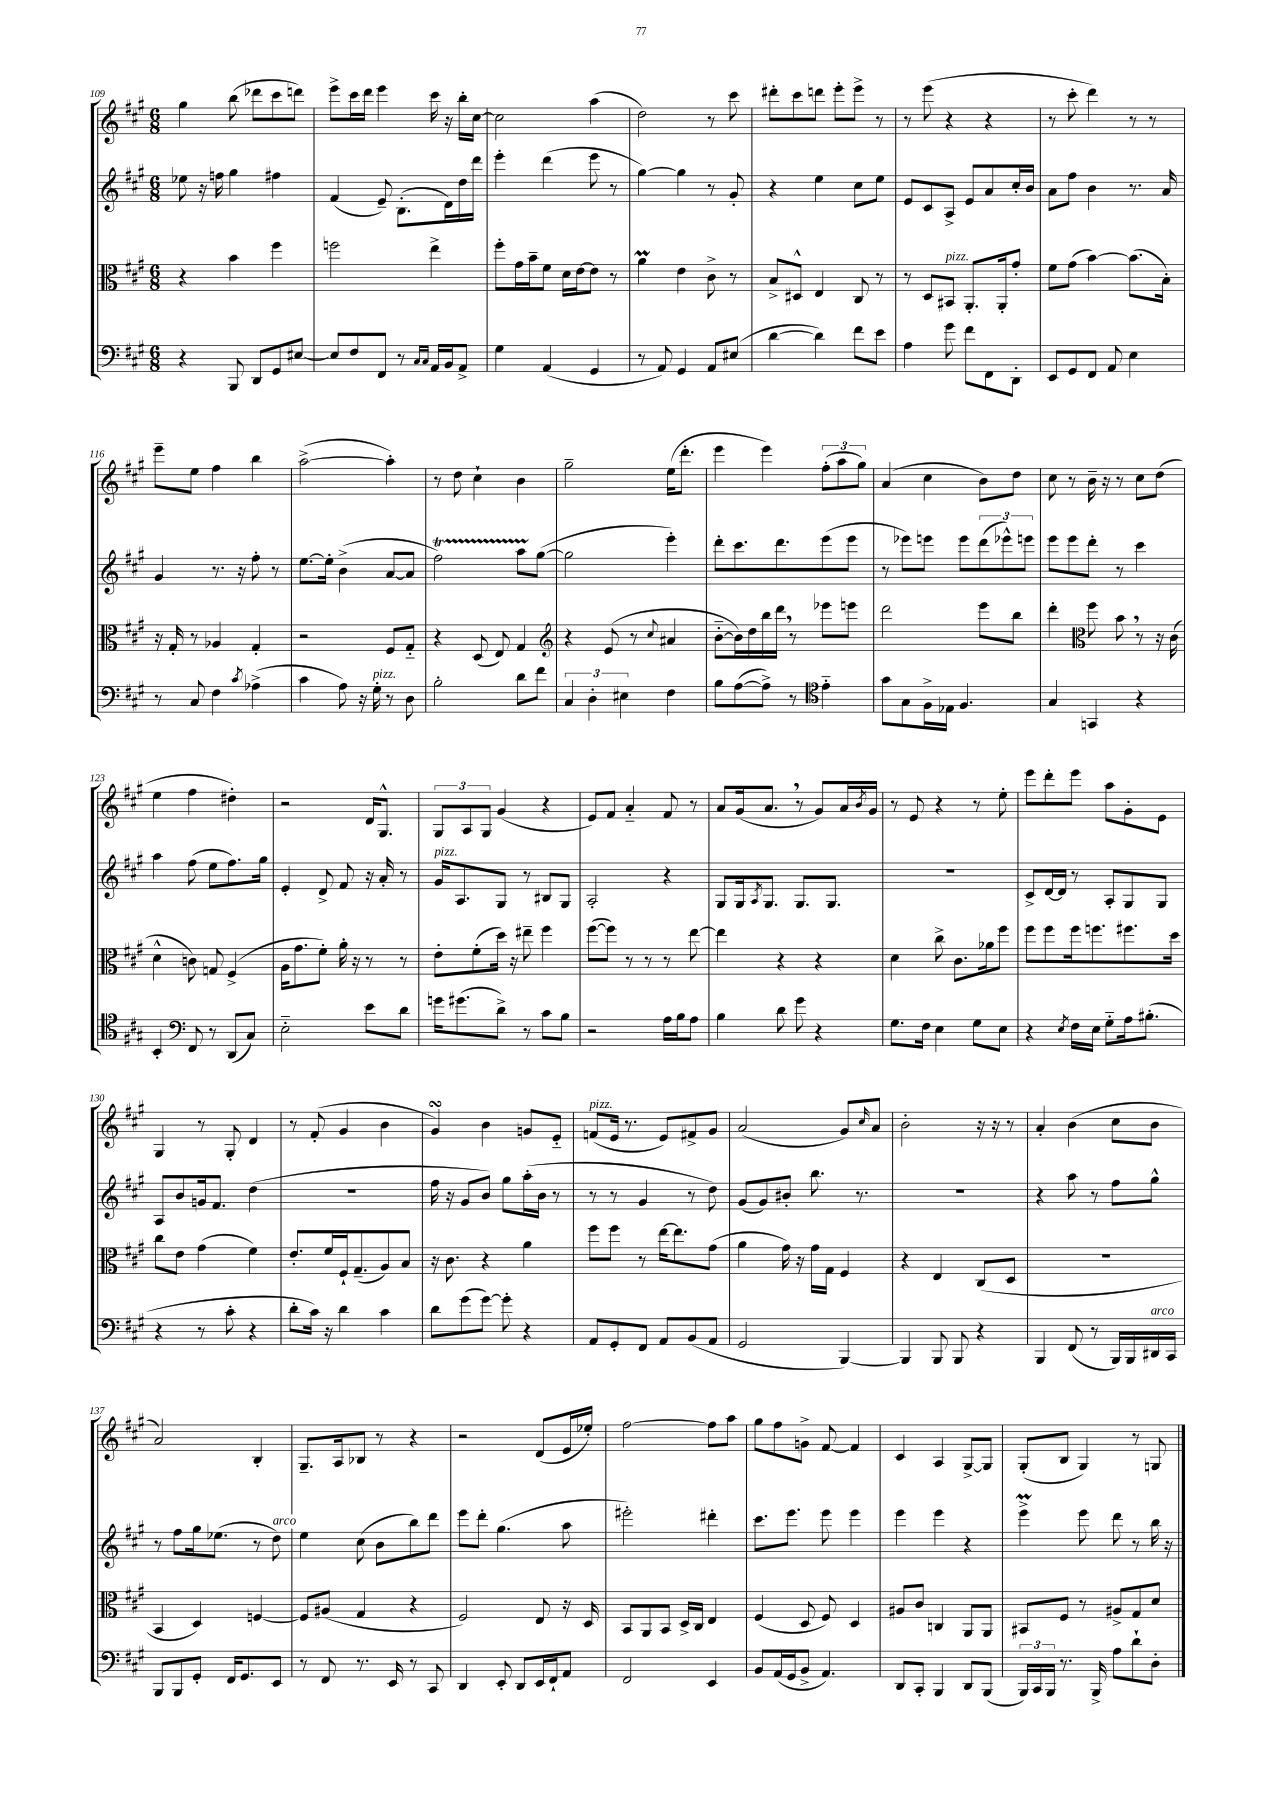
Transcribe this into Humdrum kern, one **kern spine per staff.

**kern	**kern	**kern	**kern
*staff4	*staff3	*staff2	*staff1
*clefF4	*clefC3	*clefG2	*clefG2
*k[f#c#g#]	*k[f#c#g#]	*k[f#c#g#]	*k[f#c#g#]
*M6/8	*M6/8	*M6/8	*M6/8
4r	4r	8ee-	4gg#
.	.	16r	.
.	.	16ff	.
8BBB	4b	4gg#	(8bb
8DD	.	.	8ddd-
8GG#	4ff#	4ff#	8ccc#
[8E#	.	.	8ddd)
=	=	=	=
8E#]	2ff	(4f#	8eee^
8F#	.	.	16ccc#
.	.	.	16ddd
8FF#	.	8e~)	4eee
8r	.	(8.B'	.
16qqC#	.	.	.
16qqC#	.	.	.
16AA	4ee^	.	16ccc#
16BB	.	16d)	16r
8AA^	.	16dd	16bb'
.	.	16ddd	[16cc#
=	=	=	=
4G#	8ff#'	4eee'	2cc#]
.	16g#	.	.
.	16b~	.	.
(4AA	8f#	(4ddd	.
.	16d	.	.
.	[16e	.	.
4GG#	8e]	8eee	(4aa
.	8r	8r	.
=	=	=	=
8r	4a	[4gg#)	2dd)
8AA)	.	.	.
4GG#	4e	4gg#]	.
8AA	8c#^	8r	8r
(8E#	8r	8g#'	8ccc#
=	=	=	=
[4d	8B^	4r	8ddd#'
.	8D#^^	.	8ccc#
4d])	4E	4ee	8ddd
.	.	.	8eee'
8f#	8C#	8cc#	8eee^
8e	8r	8ee	8r
=	=	=	=
4A	8r	8e	8r
.	8D	8c#	(8eee
8g#	8BB#	8A^	4r
8f#	8.AA'	8e	.
8FF#	.	8a	4r
.	16AA'	.	.
8DD'	8g#'	16cc#'	.
.	.	16b	.
=	=	=	=
8EE	8f#	8a	8r
8GG#	(8g#	8ff#	8ccc#'
8FF#	[4b)	4b	4ddd)
8AA	.	.	.
4E	(8.b]	8.r	8r
.	.	.	8r
.	16B')	16a	.
=	=	=	=
8r	16r	4g#	8eee~
.	16G#'	.	.
8C#	8r	.	8ee
4F#	4A-	8.r	4ff#
.	.	16r	.
8qc#	.	.	.
(4A-^	4G#'	8ff#'	4bb
.	.	8r	.
=	=	=	=
4c#	2r	[8.ee	([2aa^
.	.	16ee']	.
8A)	.	(4b^	.
16r	.	.	.
16G#'	.	.	.
8r	8F#	[8a	4aa'])
8D	8G#'~	8a]	.
=	=	=	=
2B'	4r	2ff#)	8r
.	.	.	8dd
.	(8D	.	4cc#`
.	8E)	.	.
8d	4G#	8aa	4b
8f#	.	([8gg#	.
=	=	=	=
*	*clefG2	*	*
6C#	4r	2gg#]	2gg#~
6D'	.	.	.
.	(8e	.	.
6E#	.	.	.
.	8r	.	.
.	8qqcc#	.	.
4F#	4a#	4eee')	(16ee
.	.	.	8.ddd'
=	=	=	=
8B	[8b'~	8ddd'	4eee
([8A	16b])	8.ccc#	.
.	16dd	.	.
8A^])	16bb	.	4eee)
.	16ddd	8.ddd	.
8r	8r	.	.
*clefC4	*	*	*
4e'~	8eee-	(8eee	(12ff#'
.	.	.	12aa
.	8eee	8eee	.
.	.	.	12gg#)
=	=	=	=
8g#	2ddd	8r	(4a
8G#	.	8eee-)	.
16F#^	.	8eee	4cc#
16E-	.	.	.
4.F#	.	8eee	.
.	8eee	(12ddd	8b)
.	.	12eee-^^)	.
.	8bb	.	8dd
.	.	12eee	.
=	=	=	=
4G#	4ddd'	8eee	8cc#
.	.	8eee	8r
*	*clefC3	*	*
4GG	8ff#	8ddd'	16b~
.	.	.	16r
.	8b	8r	8r
4r	8r	4ccc#	8cc#
.	16r	.	(8dd
.	(16c#	.	.
=	=	=	=
4BB'	4d^^	4aa	4ee
*clefF4	*	*	*
8FF#	8c)	(8ff#	4ff#
8r	8G	8ee	.
(8DD	(4F#^	8.ff#)	4dd#')
8C#)	.	.	.
.	.	16gg#	.
=	=	=	=
2E'~	16A	4e'	2r
.	8.g#	.	.
.	8f#')	8d^	.
.	16a'	8f#	.
.	16r	.	.
8e	8r	16r	16d
.	.	16a'	8.G#^^
8d	8r	8r	.
=	=	=	=
16g	8e'	16g#	12G#
(8.g#	.	8.A	.
.	.	.	12A
.	(8f#'	.	.
.	.	.	12G#
8d^)	16dd)	8G#	(4g#
.	16r	.	.
8r	8ee#~	8r	.
8c#	4ff#	8B#	4r
8B	.	8G#	.
=	=	=	=
2r	([8ff#	2A'	8e)
.	8ff#])	.	8f#
.	8r	.	4a'~
.	8r	.	.
16A	8r	4r	8f#
16B	.	.	.
8A	[8ee	.	8r
=	=	=	=
4B	4ee]	8G#	8a
.	.	16G#	(16g#
.	.	8qA	.
.	.	8.G#	8.a
8d	4r	.	.
8g#	.	8.G#	8r
4r	4r	.	8g#)
.	.	8.G#	.
.	.	.	16a
.	.	.	8qb
.	.	.	16g#
=	=	=	=
8.G#	4d	2.r	8r
.	.	.	8e
16F#	.	.	.
4E	8cc#^	.	4r
.	8.c#	.	.
8G#	.	.	8r
.	16a-	.	.
8E	8ff#	.	8ee'
=	=	=	=
4r	8ff#	8c#^	8eee
.	8ff#	[16d	8ddd'
.	.	16d]	.
8qE	.	.	.
16F#	16ff#	8r	8eee
16E	8.ff	.	.
8G#'~	.	8A'	8aa
16A	8.ff#	8G#	8g#'
(8.B#'	.	.	.
.	.	8G#	8e
.	16dd	.	.
=	=	=	=
4r	8cc#	8A	4G#
.	8e	8b	.
8r	(4g#	16g	8r
.	.	8.f#	.
8c#'	.	.	8G#'
4r	4f#)	(4dd	4d
=	=	=	=
8d'	8.e'	2.r	8r
16c#)	.	.	(8f#'
16r	16f#	.	.
4d	16F#`	.	4g#
.	(8.G#~	.	.
4c#	8A)	.	4b
.	8B	.	.
=	=	=	=
8d	16r	16ff#	4g#)
.	8.c#	16r	.
(8g#	.	8g#	.
[8g#)	4r	8b)	4b
8g#']	.	8gg#	.
4r	4a	(16aa'	8g
.	.	16b	.
.	.	8r	8e'~
=	=	=	=
8AA	8ff#	8r	(8f
8GG#'	8ff#	8r	16e
.	.	.	8.r
8FF#	8r	4g#	.
8AA	[16ee	.	8e)
.	8.ee]	.	.
(8BB	.	8r	8f#^
8AA	(8g#	8dd)	8g#
=	=	=	=
2GG#	4a	(8g#	(2a
.	.	8g#)	.
.	16g#)	8b#'	.
.	16r	.	.
.	16g#	8.bb	.
.	16G#	.	.
[4BBB)	4F#	.	8g#)
.	.	8.r	.
.	.	.	16qqcc#
.	.	.	8a
=	=	=	=
4BBB]	4r	2.r	2b'
8BBB	4E	.	.
8BBB	.	.	.
4r	(8C#	.	16r
.	.	.	16r
.	8D	.	8r
=	=	=	=
4BBB	2.r	4r	4a'
(8FF#	.	8aa	(4b
8r	.	8r	.
16BBB)	.	8ff#	8cc#
16BBB	.	.	.
16DD#	.	8gg#^^	8b
16CC#	.	.	.
=	=	=	=
8BBB	4BB	8r	2a)
8BBB	.	8ff#	.
8GG#'	4D)	16gg#	.
.	.	(8.ee-	.
16FF#	.	.	.
8.GG#	.	.	.
.	[4F	8r	4B'
8EE	.	8dd)	.
=	=	=	=
8r	8F]	4ee	8.G#~
8FF#	(8A#	.	.
.	.	.	16A
8.r	4G#	(8cc#	8B-
.	.	8b	8r
16EE	.	.	.
8r	4r	8bb)	4r
8CC#	.	8ddd	.
=	=	=	=
4DD	2F#)	8eee	2r
.	.	8ddd'	.
8EE'	.	(4.gg#	.
8DD	.	.	.
16EE	8E	.	(8d
16FF#`	.	.	.
8AA	16r	8aa	16e
.	16D	.	16ee-')
=	=	=	=
2FF#	8BB	2eee#')	[2ff#
.	8AA	.	.
.	8BB	.	.
.	16D^	.	.
.	16C#	.	.
4EE	4E	4ddd#'	8ff#]
.	.	.	8aa
=	=	=	=
8BB	(4F#	8.ccc#	8gg#
(16AA	.	.	8ff#
16GG#	.	8.eee	.
8BB^	8D	.	8g^
4.AA)	8F#)	8eee	[8f#
.	4D	4eee	4f#]
=	=	=	=
8DD	8A#	4eee	4c#
8CC#'	8c#	.	.
4BBB	4C	4eee	4A
8DD	8AA	4r	[8G#^
(8BBB	8AA	.	8G#]
=	=	=	=
24BBB)	8BB#	4eee^	(8G#'
24CC#	.	.	.
24BBB	.	.	.
8.r	8F#	.	8B
.	8r	8eee	4G#)
16BBB^	.	.	.
8A	8A#^	8ddd	.
8d`	8G#	8r	8r
8D'	8d	16bb	8G
.	.	16r	.
==	==	==	==
*-	*-	*-	*-
